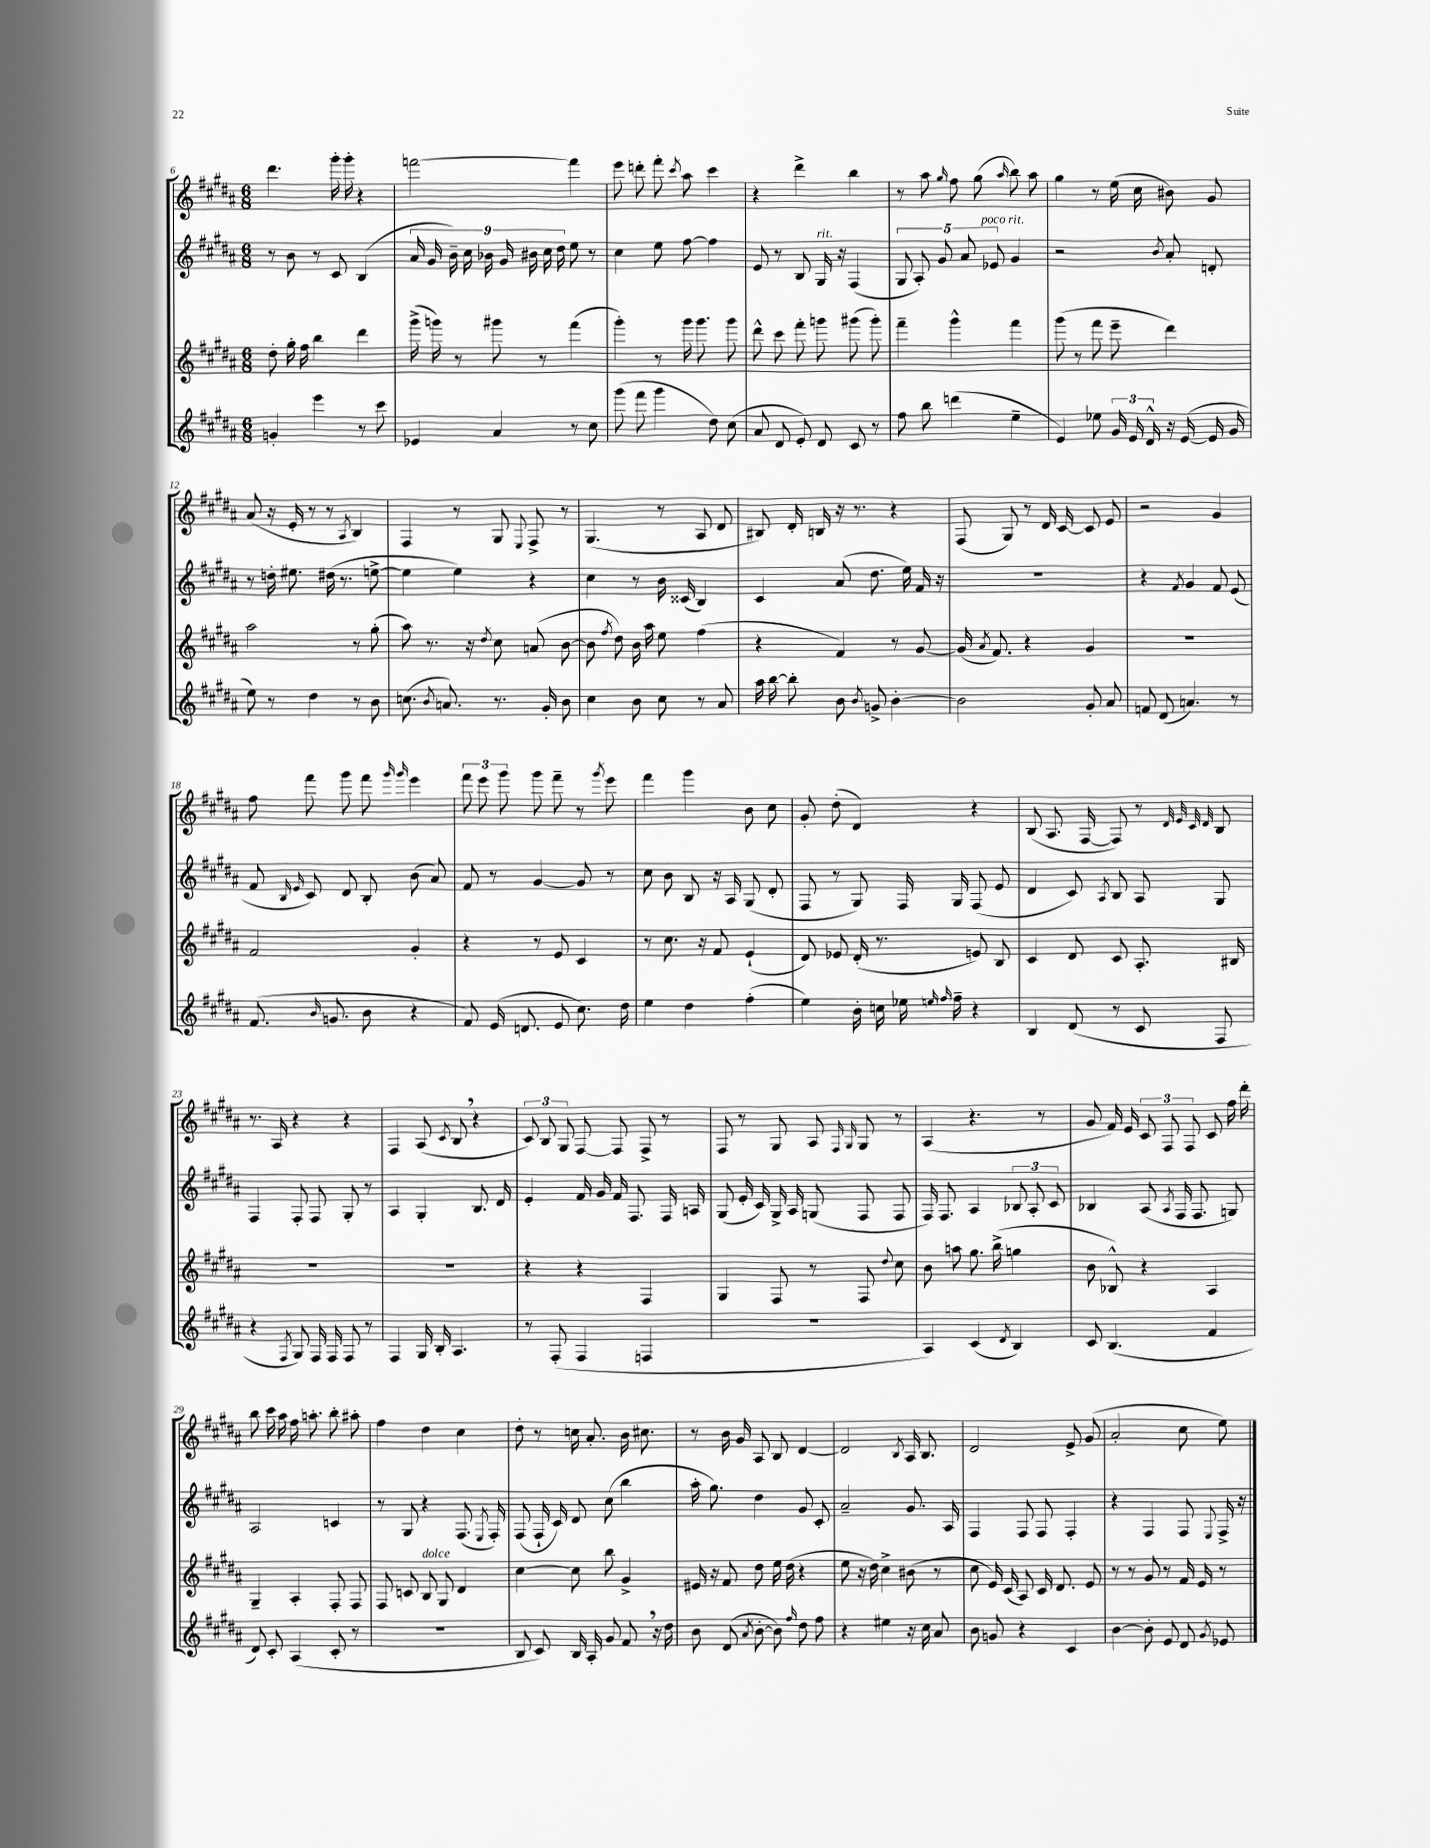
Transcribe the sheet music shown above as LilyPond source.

<<
\new StaffGroup <<
\new Staff = "s0" {
    \clef treble \key b \major \numericTimeSignature \time 6/8
    \autoBeamOff dis'''4. gis'''16-. gis'''16-. r4 |
    f'''2~ f'''4 |
    e'''8 d'''8-. fis'''8-. \acciaccatura { cis'''8 } ais''8 cis'''4 |
    r4 dis'''4-> b''4 |
    r8 ais''8 \grace { gis''16 } fis''8 gis''8( \grace { ais''16 } b''8) ais''8 |
    gis''4 r8 e''16( cis''16 bis'8) gis'8 |
    ais'8( r16 e'16-. r8 r8 \acciaccatura { ais8 } b4) |
    fis4 r8 gis8 \appoggiatura { e8 } fis8-> r8 |
    gis4.( r8 ais8 dis'8 |
    bis8) dis'16-. b16 r16 r8. r4 |
    fis8( gis8) r8 dis'16 cis'16~ cis'8 e'8 |
    r2 gis'4 |
    fis''8 fis'''8 gis'''8 fis'''8 \grace { gis'''16 gis'''16 } e'''4 |
    \tuplet 3/2 { fis'''8 e'''8 gis'''8 } gis'''8 fis'''8-- r8 \acciaccatura { gis'''8 } e'''8 |
    fis'''4 gis'''4 b'8 cis''8 |
    gis'8-. dis''8-.( dis'4) r4 |
    b8( ais8. fis16~ fis8) r8 \grace { dis'32 e'32 cis'32 dis'32 } b8 |
    r8. ais16 r4 r4 |
    fis4 ais8( \acciaccatura { cis'8 } b8 \breathe r4 |
    \tuplet 3/2 { cis'8) b8 gis8 } fis8~ fis8 fis8-> r8 |
    fis8 r8 gis8 ais8 \grace { fis16 gis16 } gis8 r8 |
    ais4( r4. r8 |
    gis'8 fis'16) e'16 \tuplet 3/2 { cis'8 fis8 fis8 } cis'8 fis''16 dis'''16-. |
    b''8 cis'''16 ais''16 fis''16 a''8.-. b''8-. ais''8-. |
    fis''4 dis''4 cis''4 |
    dis''8-. r8 c''16 ais'8.-. b'16 cis''8. |
    r8 b'16 gis'16 ais8 b8 dis'4~ |
    dis'2 \acciaccatura { b8 } ais16 b8. |
    dis'2 e'8-> gis'8( |
    ais'2-. cis''8 e''8) \bar "|." |
}
\new Staff = "s1" {
    \clef treble \key b \major \numericTimeSignature \time 6/8
    \autoBeamOff r8 b'8 r8 cis'8 b4( |
    \tuplet 9/8 { ais'16 gis'16 b'16--) cis''16 bes'16 gis'16 bis'16 cis''16 dis''16 } e''8 r8 |
    cis''4 e''8 fis''8~ fis''4 |
    e'8 r8 b8 gis16^\markup { \italic "rit." } r16 fis4( |
    \tuplet 5/4 { gis8 ais8-.) gis'8 ais'8 ees'8^\markup { \italic "poco rit." } } gis'4 |
    r2 \acciaccatura { b'8 } ais'8-. d'8-. |
    r8 d''16-. eis''8. dis''16( r8. e''8~-> |
    e''4 e''4) r4 |
    cis''4 r8 b'16 cisis'16( b4) |
    cis'4 ais'8( dis''8. e''16) fis'16 r16 |
    R2. |
    r4 \acciaccatura { fis'8 } gis'4 fis'8 e'8( |
    fis'8 \grace { b16 e'16 } cis'8) dis'8 b8-. b'8( ais'8) |
    fis'8 r8 gis'4~ gis'8 r8 |
    cis''8 b'8 b8 r16 ais16 gis8( dis'8-. |
    fis8 r8 gis8) fis16 gis16 fis8( e'8 |
    dis'4 cis'8) \acciaccatura { ais8 } b8 ais8 gis8 |
    fis4 fis8-. fis8 gis8-. r8 |
    ais4 gis4-. b8. dis'16 |
    e'4-. fis'16 gis'16 fis'16 fis8. fis16 a16 |
    gis8( e'16-. cis'16) gis16-> ais16 g8( fis8 fis8 |
    fis16) fis8. ais4 \tuplet 3/2 { bes8 ais8-. cis'8 } |
    bes4 ais8( \acciaccatura { ais8 } fis16 fis8. g8) |
    ais2 c'4 |
    r8 gis8 r4 fis8.( \acciaccatura { e8 } fis16-.) |
    fis8( fis16-! cis'16) dis'8 cis''8( b''4 |
    ais''16-. gis''8.) dis''4 gis'8 cis'8-. |
    ais'2-- gis'8. ais16 |
    fis4 fis8 fis8 fis4-. |
    r4 fis4 fis8 \appoggiatura { e8 } fis16-> r16 \bar "|." |
}
\new Staff = "s2" {
    \clef treble \key b \major \numericTimeSignature \time 6/8
    \autoBeamOff dis''8-. gis''16-. fis''16 b''4 dis'''4 |
    gis'''16->( g'''16) r8 gis'''8 r8 fis'''4( |
    gis'''4-.) r8 gis'''16 gis'''8. gis'''8 |
    dis'''8-^ cis'''8 fis'''8-. g'''8 gis'''8( gis'''8-.) |
    fis'''4-- gis'''4-^ fis'''4 |
    gis'''8( r8 fis'''8 e'''8-- dis'''4) |
    ais''2 r8 gis''8-.( |
    ais''8) r8. r16 \acciaccatura { dis''8 } cis''8 a'8( b'8~ |
    b'8 \acciaccatura { fis''8 } dis''8) b'16 ais''16 e''8 fis''4( |
    r4 fis'4) r8 gis'8~ |
    gis'16( \acciaccatura { ais'8 } fis'8.) r4 gis'4 |
    R2. |
    fis'2 gis'4-. |
    r4 r8 e'8 cis'4 |
    r8 cis''8. r16 fis'8 e'4-!( |
    dis'8) ees'8 dis'16-.( r8. e'8) b8 |
    cis'4 dis'8 cis'8 ais8.-. bis16 |
    R2. |
    R2. |
    r4 r4 fis4 |
    gis4 fis8 r8 fis8 \appoggiatura { dis''8 } cis''8 |
    b'8 a''8 gis''8. b''16->( g''4 |
    b'8 bes8-^) r4 ais4 |
    gis4-- ais4-. fis8-. fis8 |
    fis8 c'8 b8^\markup { \italic "dolce" } gis8 dis'4 |
    cis''4~ cis''8 b''8 gis'4-> |
    eis'16 r16 fis'8 dis''8 e''16 dis''16( r4 |
    e''8 r16 dis''16) cis''4-> bis'8( r8 |
    cis''8 e'16) cis'16( ais8) cis'16 dis'8. e'8 |
    r8 r8 gis'8 r8 fis'16 e'16 r8 \bar "|." |
}
\new Staff = "s3" {
    \clef treble \key b \major \numericTimeSignature \time 6/8
    \autoBeamOff g'4-. e'''4 r8 cis'''8 |
    ees'4 ais'4 r8 cis''8 |
    gis'''8( fis'''8 gis'''4 dis''8) cis''8( |
    ais'8 dis'8 e'8-.) dis'8 cis'8 r8 |
    fis''8 b''8 d'''4( e''4-- |
    e'4) ees''8 \tuplet 3/2 { gis'16 e'16 dis'16-^ } r16 e'16~( e'16 gis'16 |
    e''8) r8 dis''4 r8 b'8 |
    c''8.( \acciaccatura { b'8 } a'8.) r8. gis'16-. b'8 |
    cis''4 b'8 cis''8 r8 ais'8 |
    ais''16 b''16~ b''8-. b'8 \acciaccatura { b'8 } g'8-> b'4~-. |
    b'2 gis'8-. ais'8 |
    f'8 dis'8( a'4.) r8 |
    fis'8.( \grace { b'16 } g'8. b'8 r4 |
    fis'8) e'16( d'8. e'8 cis''8.) dis''16 |
    e''4 dis''4 fis''4-.( |
    e''4) b'16-. c''16 ees''16 \grace { e''16 fis''16 } fis''16-- r4 |
    b4 dis'8( r8 cis'8 fis8 |
    r4 \acciaccatura { fis8 } gis8) fis16 fis16 fis8 r8 |
    fis4 gis16 b16-. ais4. |
    r8 fis8-.( fis4 f4 |
    R2. |
    ais4) cis'4( \acciaccatura { dis'8 } b4) |
    cis'8 b4.( fis'4 |
    dis'8) cis'8-. ais4( cis'8-. r8 |
    R2. |
    b8 cis'8) b16 ais16-. gis'8 fis'8 \breathe r16 dis''16 |
    b'8 dis'8( \acciaccatura { ais'8 } b'8~-. b'8) \grace { fis''16 } dis''8 fis''8 |
    r4 eis''4 r16 cis''16 ais'8 |
    b'8 g'8 r4 cis'4 |
    b'4~ b'8-. e'8 dis'8 \acciaccatura { gis'8 } ees'8 \bar "|." |
}
>>
>>
\layout { \context { \Score currentBarNumber = #6 } }
